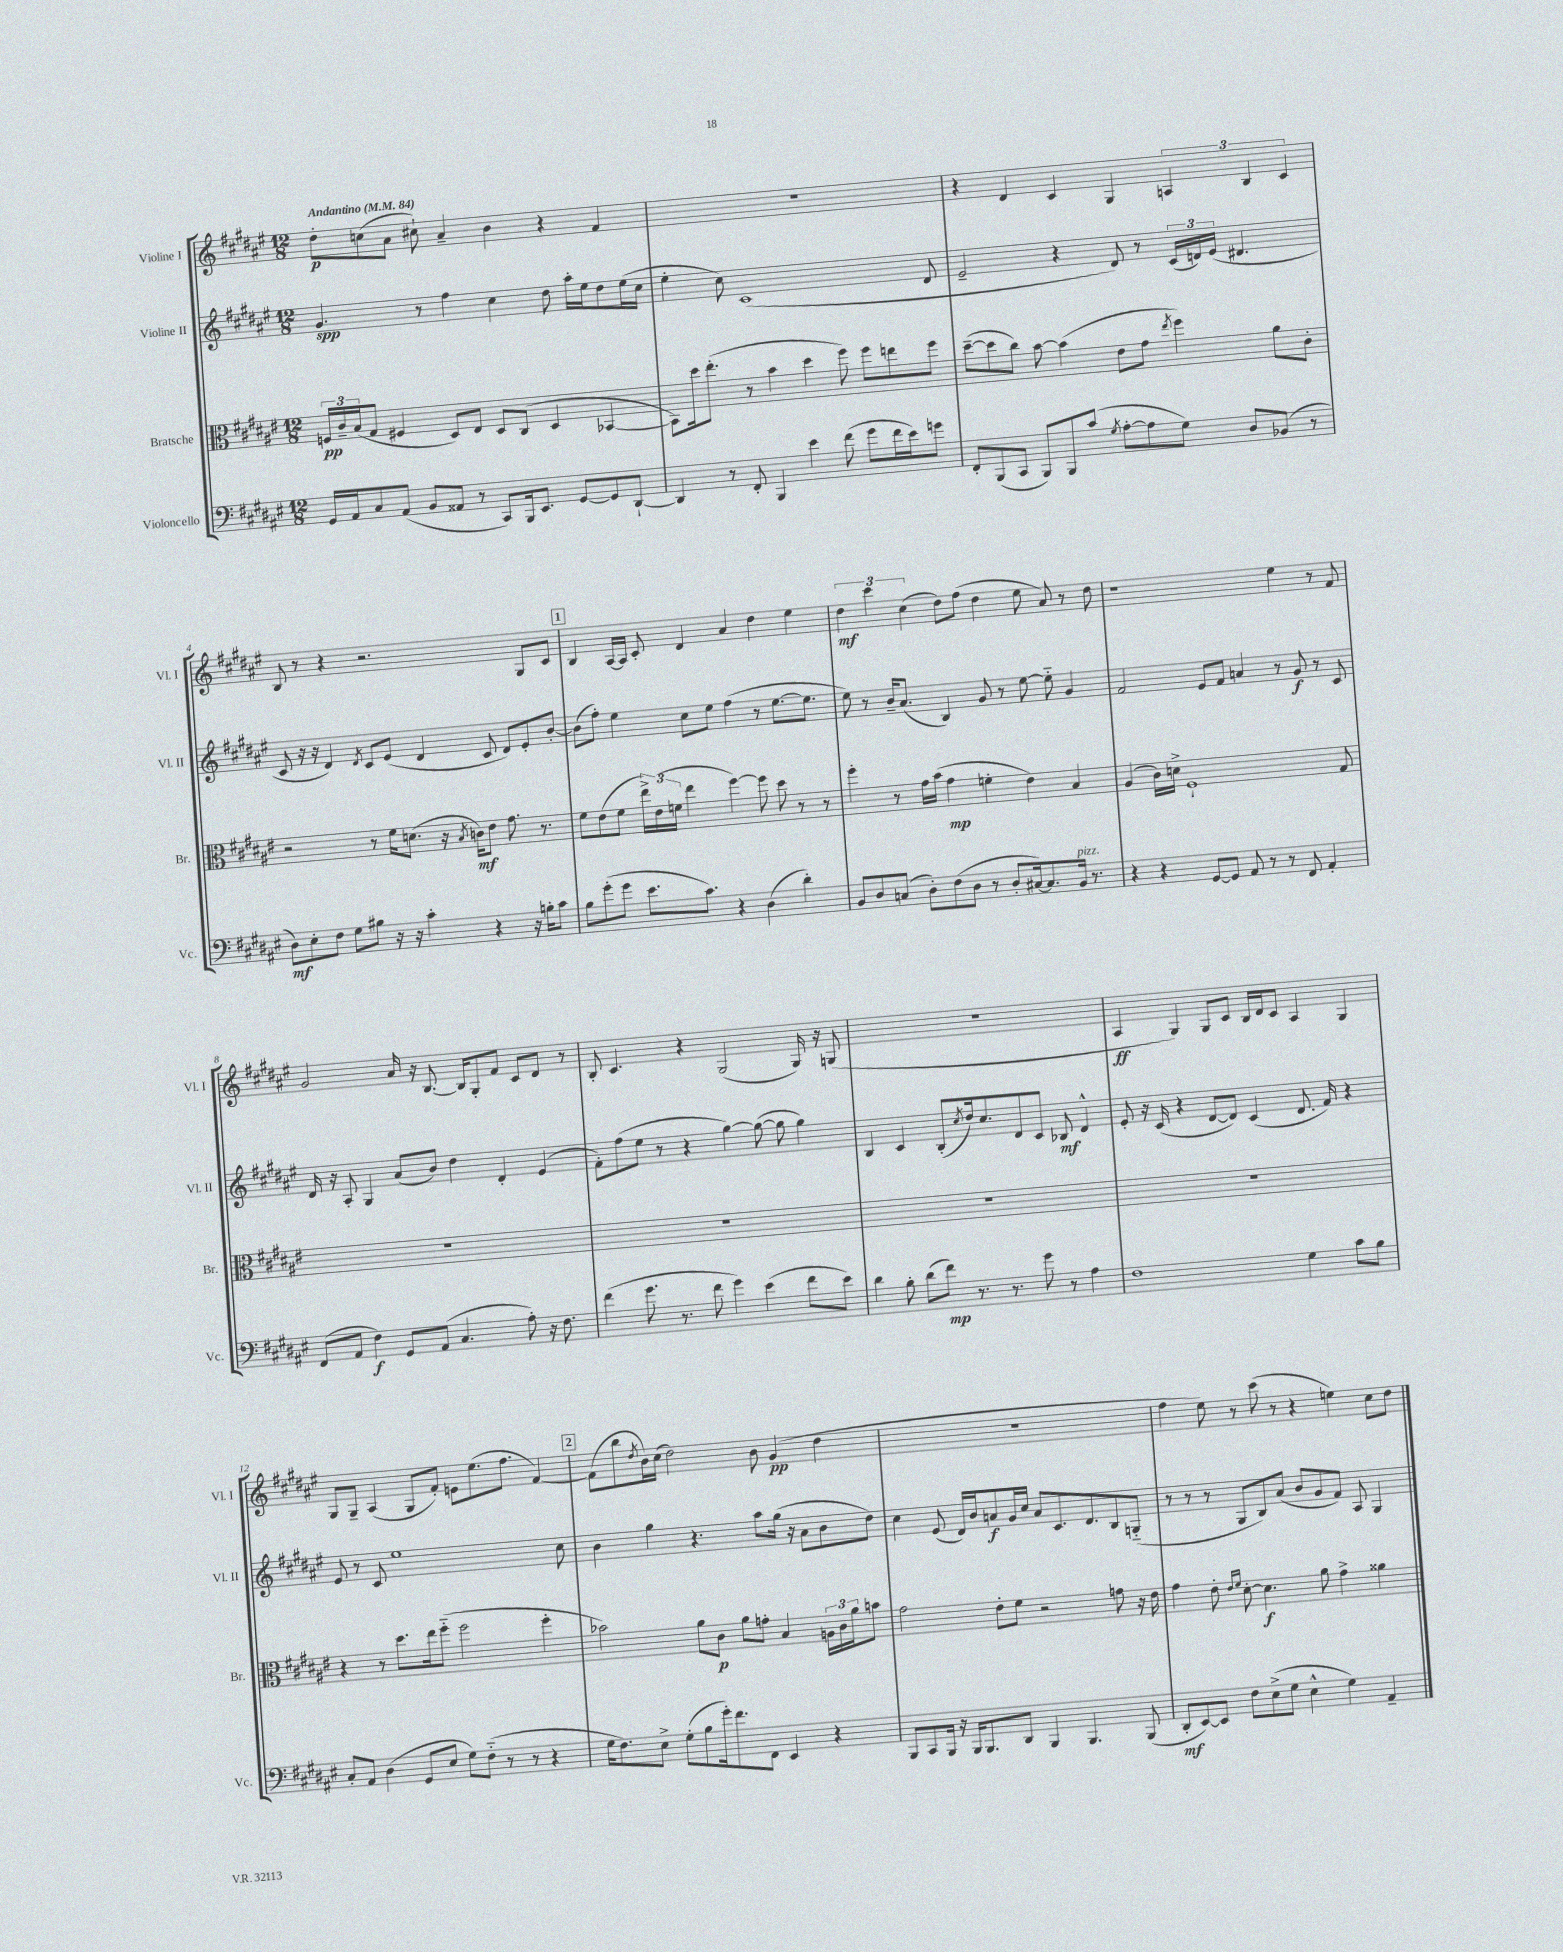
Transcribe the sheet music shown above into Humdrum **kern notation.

**kern	**kern	**kern	**kern
*staff4	*staff3	*staff2	*staff1
*clefF4	*clefC3	*clefG2	*clefG2
*k[f#c#g#d#a#e#]	*k[f#c#g#d#a#e#]	*k[f#c#g#d#a#e#]	*k[f#c#g#d#a#e#]
*M12/8	*M12/8	*M12/8	*M12/8
*MM84	*MM84	*MM84	*MM84
16GG#	24F	4.g#	8dd#'
.	24c#~	.	.
16AA#	.	.	.
.	(24B	.	.
8C#	8G#	.	(8cc
(8AA#	4F#	.	8a#
8BB	.	8r	8cc#`)
8AA##	8D#)	4ff#	4a#~
8r	8E#	.	.
8CC#)	8D#	4cc#	4b
16BBB	(8C#	.	.
8.EE#	.	.	.
.	4D#	8dd#	4r
[8GG#	.	16aa#'	.
.	.	16ee#	.
8GG#]	[4BB-	8dd#	4f#
[8DD#`	.	(16ee#	.
.	.	16cc#	.
=	=	=	=
4DD#]	8BB-])	4ee#'	1.r
.	16dd#	.	.
.	(8.ee#'	.	.
8r	.	8cc#)	.
8FF#'	8r	(1c#	.
4BBB	4b	.	.
4e#	4dd#	.	.
(8f#	8ff#)	.	.
8g#	8ff#	.	.
16f#	8ee	.	.
16e#)	.	.	.
8g	8ff#	8d#	.
=	=	=	=
8FF#'	([8dd#~	2e#~	4r
(8BBB	8dd#]	.	.
8CC#	8cc#)	.	4d#
8BBB)	[8b	.	.
8BBB	(4b]	4r	4c#
(8c#	.	.	.
8qG#	.	.	.
[8A#'	8e#	8d#)	4G#
8A#]	8g#	8r	.
.	8qee#	.	.
8G#)	4ff#)	(24c#	6A
.	.	24d)	.
.	.	(24e#	.
8D#	.	4.d#	.
.	.	.	6B
(8BB-	8a#	.	.
.	.	.	6c#
8r	8c#'	.	.
=	=	=	=
8D#)	2r	8c#	8B
8E#'	.	16r	8r
.	.	16r	.
8F#	.	4d#)	4r
8G#	.	.	.
.	.	8qd#	.
8B#	8r	8c#	2.r
16r	16f#	(8e#	.
16r	(8.d	.	.
4c#'	.	4d#	.
.	16r	.	.
.	8qB	.	.
.	16c)	.	.
4r	8e#	8c#	.
.	8.g#	8d#)	.
16r	.	8e#'	8G#
16B'	8.r	.	.
8c#	.	[8b'	8c#
=	=	=	=
8B	8f#	(8b]	4B
(8g#'	(8e#	8ff#')	.
8g#	8f#	4ee#	[16A#
.	.	.	16A#]
8.e#	24ee#^)	.	8c#'
.	(24e#	.	.
.	24f	.	.
.	4ee#	8cc#	4d#
8.c#)	.	.	.
.	.	8ee#	.
4r	[4ff#)	(4ff#	4a#
(4D#	8ff#]	8r	4dd#
.	8dd#	[8.ee#	.
4d#')	8r	.	4ee#
.	.	8.ee#]	.
.	8r	.	.
=	=	=	=
8BB	4ff#'	8ee#)	6dd#
8D#	.	8r	.
.	.	.	6ccc#
(8C	8r	16b~	.
.	.	(8.a#	.
.	.	.	(6cc#
8D#')	16g#	.	.
.	(16b	.	.
(8F#	4g#	4B)	8dd#)
8D#	.	.	(8ff#
8r	4f'	8g#	4dd#
8D#'	.	8r	.
[16C#)	4e#)	[8ee#	8ee#
8.C#]	.	.	.
.	.	8ee#'~]	8a#)
16BB	4B	4g#	8r
8.r	.	.	.
.	.	.	8dd#
=	=	=	=
4r	(4A#	2f#	1r
4r	16c#)	.	.
.	16d^	.	.
.	1F#`	.	.
[8GG#	.	8e#	.
8GG#]	.	8f#	.
8AA#	.	4a	.
8r	.	.	.
8r	.	8r	4ee#
8FF#	.	8g#	.
4AA#'	.	8r	8r
.	8G#	8c#	8f#
=	=	=	=
(8FF#	1.r	16d#	2g#
.	.	16r	.
8AA#	.	8A#'	.
4F#)	.	4G#	.
8GG#	.	(8a#	16a#
.	.	.	16r
(8AA#	.	8b)	[8.B
4.C#	.	4dd#	.
.	.	.	16B]
.	.	.	8G#'
.	.	4d#'	8f#
8A#')	.	.	8c#
16r	.	(4e#	8d#
8.F#	.	.	.
.	.	.	8r
=	=	=	=
(4f#	1.r	8f#')	8B'
.	.	(8ff#	4.c#
8.g#	.	8ee#	.
.	.	8r	.
8.r	.	.	.
.	.	4r	4r
8f#	.	.	.
4g#)	.	[4gg#)	(2G#
(4e#	.	(8gg#_	.
.	.	8gg#]	.
8f#	.	4gg#)	16G#)
.	.	.	16r
8e#)	.	.	(8G
=	=	=	=
4d#	1.r	4B	1.r
8B'	.	4c#	.
(8d#	.	.	.
8f#)	.	(8B'	.
.	.	8qcc#	.
8.r	.	16dd#)	.
.	.	8.cc#	.
8.r	.	.	.
.	.	8d#	.
8g#	.	8c#	.
8r	.	8B-	.
4A#	.	4d#^^	.
=	=	=	=
1F#	1.r	8e#'	4A#
.	.	16r	.
.	.	(16c#	.
.	.	4r	4G#)
.	.	[8d#	8G#
.	.	8d#])	8c#
.	.	(4c#	16B
.	.	.	16d#
.	.	.	8c#
4G#	.	8.d#	4A#
.	.	16f#)	.
8c#	.	4r	4G#
8B	.	.	.
=	=	=	=
8C#'	4r	8e#	8G#
8AA#	.	8r	8G#~
(4D#	8r	8c#	(4A#
.	8.dd#	1ee#	.
8GG#	.	.	8G#
.	16ee#	.	.
8E#	(8ff#'~	.	8f#')
8G#)	2ff#	.	8e
(8F#'~	.	.	(8.ee#
8r	.	.	.
.	.	.	8.ff#
8r	.	.	.
4r	4ff#'	.	[4f#)
.	.	8cc#	.
=	=	=	=
16G#	2b-)	4b	(8f#]
8.F#)	.	.	.
.	.	.	8bb
.	.	.	8qdd#
8E#^	.	4gg#	16b)
.	.	.	(16cc#
(8G#'	.	.	2dd#)
8B	8a#	4.r	.
16g#')	8c#	.	.
8.f#	.	.	.
.	8a#	.	.
8FF#	8g'	8aa#	8b
4EE#	4B	(16gg#	(4g#
.	.	16r	.
.	.	8a#	.
4r	24A	8b	4dd#
.	24c#	.	.
.	24a#	.	.
.	8b	8dd#)	.
=	=	=	=
8BBB	2g#	4cc#	1.r
8CC#	.	.	.
16BBB	.	(8e#	.
16r	.	.	.
16BBB	.	16d#)	.
8.BBB	.	16b	.
.	8e#'	8a	.
8DD#	8f#	16g#	.
.	.	16cc#	.
4BBB	2r	8a	.
.	.	8.c#	.
4.BBB	.	.	.
.	.	8.d#	.
.	8g	8B	.
(8BBB	16r	(8G'~	.
.	16e#	.	.
=	=	=	=
8DD#'	4g#	8r	4ff#
[8EE#)	.	8r	.
8EE#]	8e#'	8r	8ee#)
.	16qqe#	.	.
.	16qqf#	.	.
8F#	[8d#'	8G#	8r
(8E#^	4.d#]	8B)	(8ccc#
8G#	.	(8a#	8r
4E#^^	.	8b	4r
.	8a#	8g#	.
4G#)	4g#^	8f#)	4ee)
.	.	8A#	.
4AA#~	4a##	4G#	8cc#
.	.	.	8dd#
==	==	==	==
*-	*-	*-	*-
